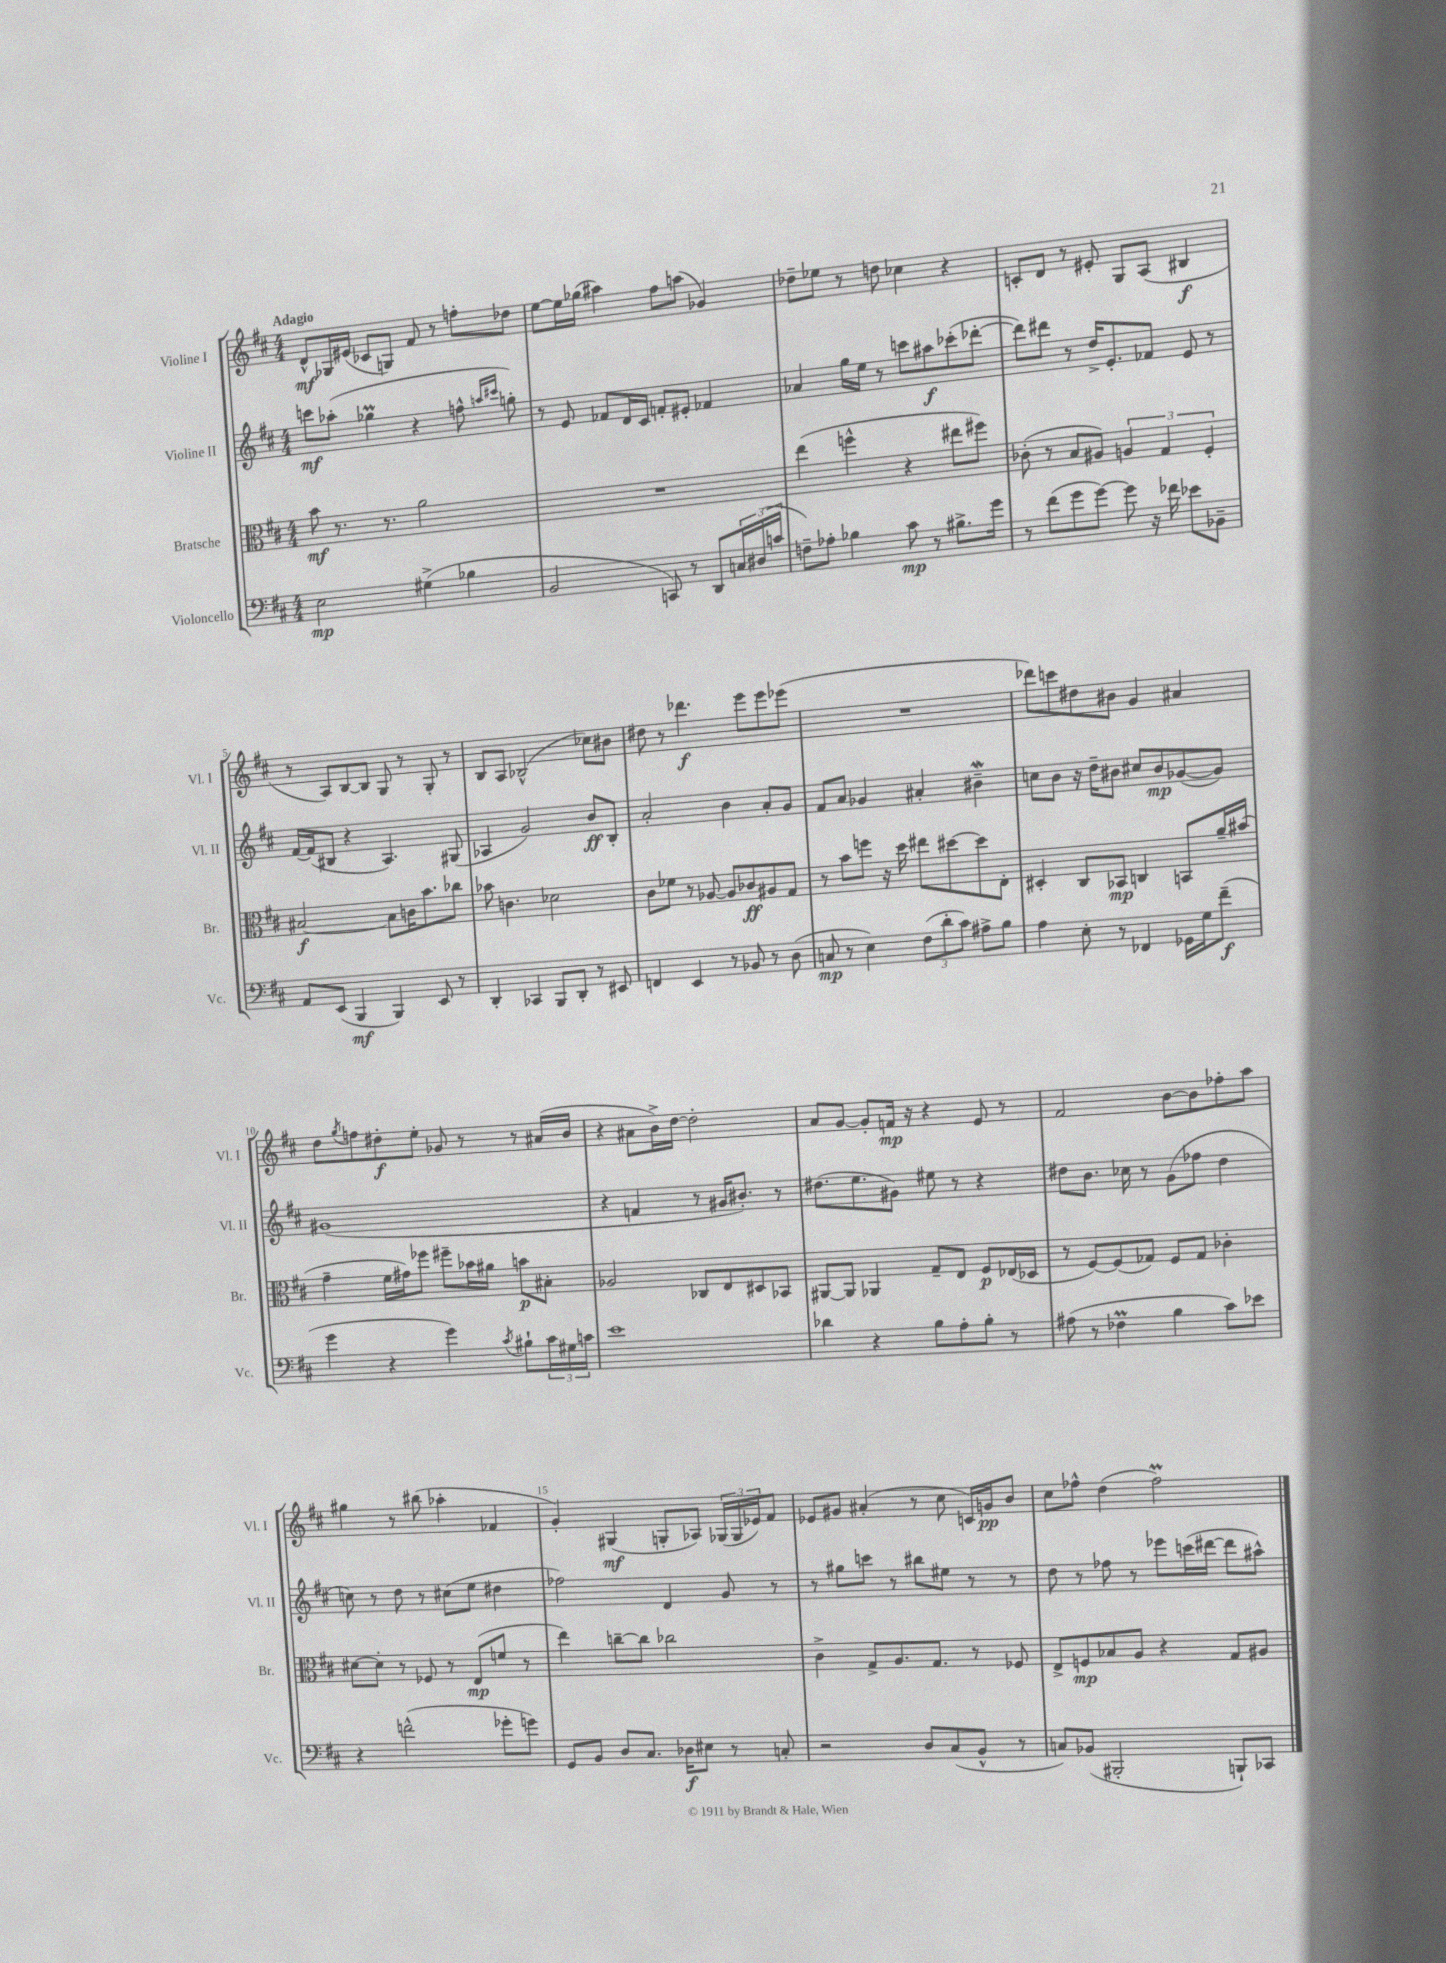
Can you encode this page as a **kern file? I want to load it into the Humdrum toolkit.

**kern	**dynam	**kern	**dynam	**kern	**dynam	**kern	**dynam
*part4	*part4	*part3	*part3	*part2	*part2	*part1	*part1
*staff4	*staff4	*staff3	*staff3	*staff2	*staff2	*staff1	*staff1
*I"Violoncello	*	*I"Bratsche	*	*I"Violine II	*	*I"Violine I	*
*I'Vc.	*	*I'Br.	*	*I'Vl. II	*	*I'Vl. I	*
*clefF4	*	*clefC3	*	*clefG2	*	*clefG2	*
*k[f#c#]	*	*k[f#c#]	*	*k[f#c#]	*	*k[f#c#]	*
*M4/4	*	*M4/4	*	*M4/4	*	*M4/4	*
=1	=1	=1	=1	=1	=1	=1	=1
!	!	!	!	!	!	!LO:TX:a:B:t=Adagio	!
2E\	mp	8b\	mf	8cccn\L	mf	8d^^/L	mf
.	.	8.r	.	(8aa-X'\J	.	16G-X/L	.
.	.	.	.	.	.	(16e#X/JJ	.
.	.	.	.	4gg-XM\	.	8c-X/L	.
.	.	8.r	.	.	.	.	.
.	.	.	.	.	.	8Gn/J)	.
(4G#X^\	.	2a\	.	4r	.	8f#/	.
.	.	.	.	.	.	8r	.
4B-X\	.	.	.	8ffn^^\	.	8ffn'\L	.
.	.	.	.	16qqaan/LL	.	.	.
.	.	.	.	16qqccc#X/JJ	.	.	.
.	.	.	.	8ggn'\)	.	8dd-X\J	.
=2	=2	=2	=2	=2	=2	=2	=2
2BB/	.	1r	.	8r	.	[8ee\L	.
.	.	.	.	8e/	.	16ee\L]	.
.	.	.	.	.	.	(16gg-X\JJ	.
.	.	.	.	8f-X/L	.	4aa#X\)	.
.	.	.	.	16d/L	.	.	.
.	.	.	.	16c#/JJ	.	.	.
8CCn/)	.	.	.	8fn'/L	.	8ff#\L	.
8r	.	.	.	8e#X'/J	.	(8aan\J	.
8DD/L	.	.	.	4f-X/	.	4g-X/)	.
24Cn/L	.	.	.	.	.	.	.
(24D#X/	.	.	.	.	.	.	.
24cn/JJ	.	.	.	.	.	.	.
=3	=3	=3	=3	=3	=3	=3	=3
8Fn~\L)	.	(4ee\	.	4a-X/	.	8dd-X~\L	.
8A-X'\J	.	.	.	.	.	8ee-X\J	.
4B-X\	.	4ffn^^\	.	16gg\LL	.	8r	.
.	.	.	.	16ee\JJ	.	.	.
.	.	.	.	8r	.	8ddn\	.
8c#\	mp	4r	.	8cccn\L	.	4cc-X\	.
8r	.	.	.	8aa#X\	f	.	.
8.B#X^\L	.	8ee#X\L	.	(8ccc-X'\	.	4r	.
.	.	8ff#X\J)	.	[8ddd-X'\J	.	.	.
16g\Jk	.	.	.	.	.	.	.
=4	=4	=4	=4	=4	=4	=4	=4
8r	.	(8c-X'\	.	8ddd-\L])	.	8cn'/L	.
(8f#\L	.	8r	.	8ddd#X\J	.	8d/J	.
8g\	.	8B/L	.	8r	.	8r	.
[8g\J)	.	8A#X/J)	.	16dd^/KL	.	8e#X'/	.
.	.	.	.	8.e'/	.	.	.
8g\]	.	6An/	.	.	.	8G/L	.
16r	.	.	.	8f-X/J	.	(8A/J	.
.	.	6G/	.	.	.	.	.
16f-X\	.	.	.	.	.	.	.
8e-X\L	.	.	.	8e/	.	4B#X/	f
.	.	6F#'/	.	.	.	.	.
8BB-X~\J	.	.	.	8r	.	.	.
!!LO:LB:g=z
=5	=5	=5	=5	=5	=5	=5	=5
8AA/L	.	[2B#X/	f	[16f#/LL	.	8r	.
.	.	.	.	(16f#/J]	.	.	.
(8EE/J	.	.	.	8B#X/J	.	8A/L)	.
4BBB/	mf	.	.	4r	.	[8B/	.
.	.	.	.	.	.	8B/J]	.
4BBB/)	.	8B#\L]	.	4.A/)	.	8G/	.
.	.	16cn\K	.	.	.	8r	.
.	.	8.b\	.	.	.	.	.
8EE/	.	.	.	.	.	8G'/	.
8r	.	8cc-X\J	.	(8G#X/	.	8r	.
=6	=6	=6	=6	=6	=6	=6	=6
4DD'/	.	8b-X\	.	4A-X/	.	8B/L	.
.	.	4.cn\	.	.	.	8A/J	.
4CC-X/	.	.	.	2g/)	.	(2B-X^^/	.
8BBB/L	.	2d-X\	.	.	.	.	.
8DD'/J	.	.	.	.	.	.	.
8r	.	.	.	8b/L	ff	8cc-X\L)	.
8EE#X/	.	.	.	8B'/J	.	8b#X\J	.
=7	=7	=7	=7	=7	=7	=7	=7
4FFn/	.	8c#\L	.	2a'/	.	8dd#X\	.
.	.	8f-X\J	.	.	.	8r	.
4EE/	.	8r	.	.	.	4.ddd-X\	f
.	.	[8A-X/	.	.	.	.	.
8r	.	8A-/L]	.	4b\	.	.	.
8BB-X/	.	8c-X/	ff	.	.	8eee\L	.
8r	.	8A#X/	.	8a'/L	.	8eee\	.
(8D\	.	8G/J	.	8g/J	.	(8eee-X\J	.
=8	=8	=8	=8	=8	=8	=8	=8
8Cn/	mp	8r	.	8f#/L	.	1r	.
8r	.	8b\L	.	8a/J	.	.	.
4E\)	.	8ffn\J	.	4g-X/	.	.	.
.	.	16r	.	.	.	.	.
.	.	16dd\	.	.	.	.	.
(12F#\L	.	8ee#X\L	.	4a#X'/	.	.	.
12d'\	.	.	.	.	.	.	.
.	.	[8dd#X\	.	.	.	.	.
12c#\J)	.	.	.	.	.	.	.
8A#X^\L	.	8dd#\]	.	4b#XW~\	.	.	.
8B\J	.	8E'\J	.	.	.	.	.
=9	=9	=9	=9	=9	=9	=9	=9
4A\	.	4D#X'/	.	8ccn\L	.	8ddd-X\L)	.
.	.	.	.	8b\J	.	8cccn\	.
8E'\	.	8C#/L	.	16r	.	8dd#X\	.
.	.	.	.	16dd~\KL	.	.	.
8r	.	8BB-X/J	mp	8b#X\J	.	8b#X\J	.
4FF-X/	.	4Cn/	.	8cc#X/L	.	4g/	.
.	.	.	.	8b#/	mp	.	.
16GG-X\LL	.	8BBn/L	.	([8g-X/	.	4a#X/	.
16G\J	.	.	.	.	.	.	.
(8f#~\J	f	16a~/L	.	8g-/J])	.	.	.
.	.	(16b#X/JJ	.	.	.	.	.
!!LO:LB:g=z
=10	=10	=10	=10	=10	=10	=10	=10
4g\	.	4g~\	.	(1g#X	.	8dd\L	.
.	.	.	.	.	.	8qgg/	.
.	.	.	.	.	.	8ffn\	.
4r	.	16f#\LL	.	.	.	8dd#X'\	f
.	.	16g#X\J)	.	.	.	.	.
.	.	8ff-X\J	.	.	.	8ee'\J	.
4g\)	.	8ff#X~\L	.	.	.	8g-X/	.
.	.	16b-X\L	.	.	.	8r	.
.	.	16a#X\JJ	.	.	.	.	.
8qc#/	.	.	.	.	.	.	.
8B#X`\L	.	8bn\L	p	.	.	8r	.
24c#\L	.	8B#X'\J	.	.	.	(16a#X/LL	.
24G#X\	.	.	.	.	.	.	.
.	.	.	.	.	.	16b/JJ	.
24cn\JJ	.	.	.	.	.	.	.
=11	=11	=11	=11	=11	=11	=11	=11
1e	.	2A-X/	.	4r	.	4r	.
.	.	.	.	4fn/	.	8a#X\L	.
.	.	.	.	.	.	16b^\L)	.
.	.	.	.	.	.	[16dd\JJ	.
.	.	8C-X/L	.	8r	.	2dd'\]	.
.	.	8E/	.	16g#X/KL	.	.	.
.	.	.	.	8.b#X'/J)	.	.	.
.	.	8D#X/	.	.	.	.	.
.	.	8BB-X/J	.	8r	.	.	.
=12	=12	=12	=12	=12	=12	=12	=12
4d-X\	.	[8AA#X/L	.	(8.dd#X\L	.	8a/L	.
.	.	8AA#/J]	.	.	.	[8g/J	.
.	.	.	.	8.ee\	.	.	.
4r	.	4AA-X/	.	.	.	8g'/L]	.
.	.	.	.	8g#X\J)	.	16fn/Jk	mp
.	.	.	.	.	.	16r	.
8B\L	.	8G~/L	.	8ee#X\	.	4r	.
8A'\	.	8E/J	.	8r	.	.	.
8B'\J	.	8F#/L	p	4r	.	8e/	.
8r	.	(16E-X/L	.	.	.	8r	.
.	.	16D-X/JJ	.	.	.	.	.
=13	=13	=13	=13	=13	=13	=13	=13
(8A#X\	.	8r	.	8dd#X\L	.	2f#/	.
8r	.	[8F#/L)	.	8.b\J	.	.	.
4F-XM\	.	(8F#/]	.	.	.	.	.
.	.	.	.	16cc-X\	.	.	.
.	.	8G-X/J)	.	8r	.	.	.
4B\	.	8F#/L	.	(8g\L	.	[8b\L	.
.	.	8G-/J	.	8ff-X\J	.	8b\]	.
8c#\L)	.	4c-X'\	.	4dd#\	.	8ff-X'\	.
8e-X\J	.	.	.	.	.	8aa\J	.
!!LO:LB:g=z
=14	=14	=14	=14	=14	=14	=14	=14
4r	.	[8d#X\L	.	8ccn\)	.	4gg#X\	.
.	.	8d#'\J]	.	8r	.	.	.
(2fn^^\	.	8r	.	8dd\	.	8r	.
.	.	8F-X/	.	8r	.	(8bb#X\	.
.	.	8r	.	(8cc#X\L	.	4aa-X'\	.
.	.	(8E/L	mp	8ee\J	.	.	.
8g-X'\L	.	8fn/J	.	4dd#X\	.	4f-X/	.
8gn\J)	.	8r	.	.	.	.	.
=15	=15	=15	=15	=15	=15	=15	=15
8GG/L	.	4ee\)	.	2ff-X\)	.	4g'/)	.
8BB/J	.	.	.	.	.	.	.
8D/L	.	[8ccn~\L	.	.	.	(4G#X/	mf
8.C#/J	.	8cc\J]	.	.	.	.	.
.	.	2cc-X\	.	4d/	.	8Gn'/L	.
16D-X\KL	f	.	.	.	.	.	.
8E#X\J	.	.	.	.	.	8A-X/J)	.
8r	.	.	.	8g/	.	(24G-X/LL	.
.	.	.	.	.	.	24G-/	.
.	.	.	.	.	.	24e-X/J)	.
8Cn'/	.	.	.	8r	.	8f#/J	.
=16	=16	=16	=16	=16	=16	=16	=16
2r	.	4c#^\	.	8r	.	8e-X/L	.
.	.	.	.	8gg#X\L	.	8g#X/J	.
.	.	8G^/L	.	8cccn\J	.	(4a#X'/	.
.	.	8.A/	.	8r	.	.	.
8D/L	.	.	.	8bb#X\L	.	8r	.
.	.	8.G/J	.	.	.	.	.
(8C#/	.	.	.	8ee#X\J	.	8cc#\	.
8BB^^/J	.	8r	.	8r	.	16cn/LL)	.
.	.	.	.	.	.	16gn/J	pp
8r	.	8F-X/	.	8r	.	8b/J	.
=17	=17	=17	=17	=17	=17	=17	=17
8Cn/L)	.	8E^/L	.	8dd\	.	8cc#\L	.
(8BB-X/J	.	8Fn/	mp	8r	.	8ff-X^^\J	.
2BBB#X'/	.	8B-X/	.	8ff-X\	.	(4dd\	.
.	.	8A/J	.	8r	.	.	.
.	.	4r	.	8eee-X\L	.	2ff-M\)	.
.	.	.	.	(16cccn\L	.	.	.
.	.	.	.	[16ddd#X\JJ	.	.	.
8BBBn`/L)	.	8G/L	.	8ddd#\L]	.	.	.
8CC-X/J	.	8A#X/J	.	8aa#X^^\J)	.	.	.
==	==	==	==	==	==	==	==
*-	*-	*-	*-	*-	*-	*-	*-
